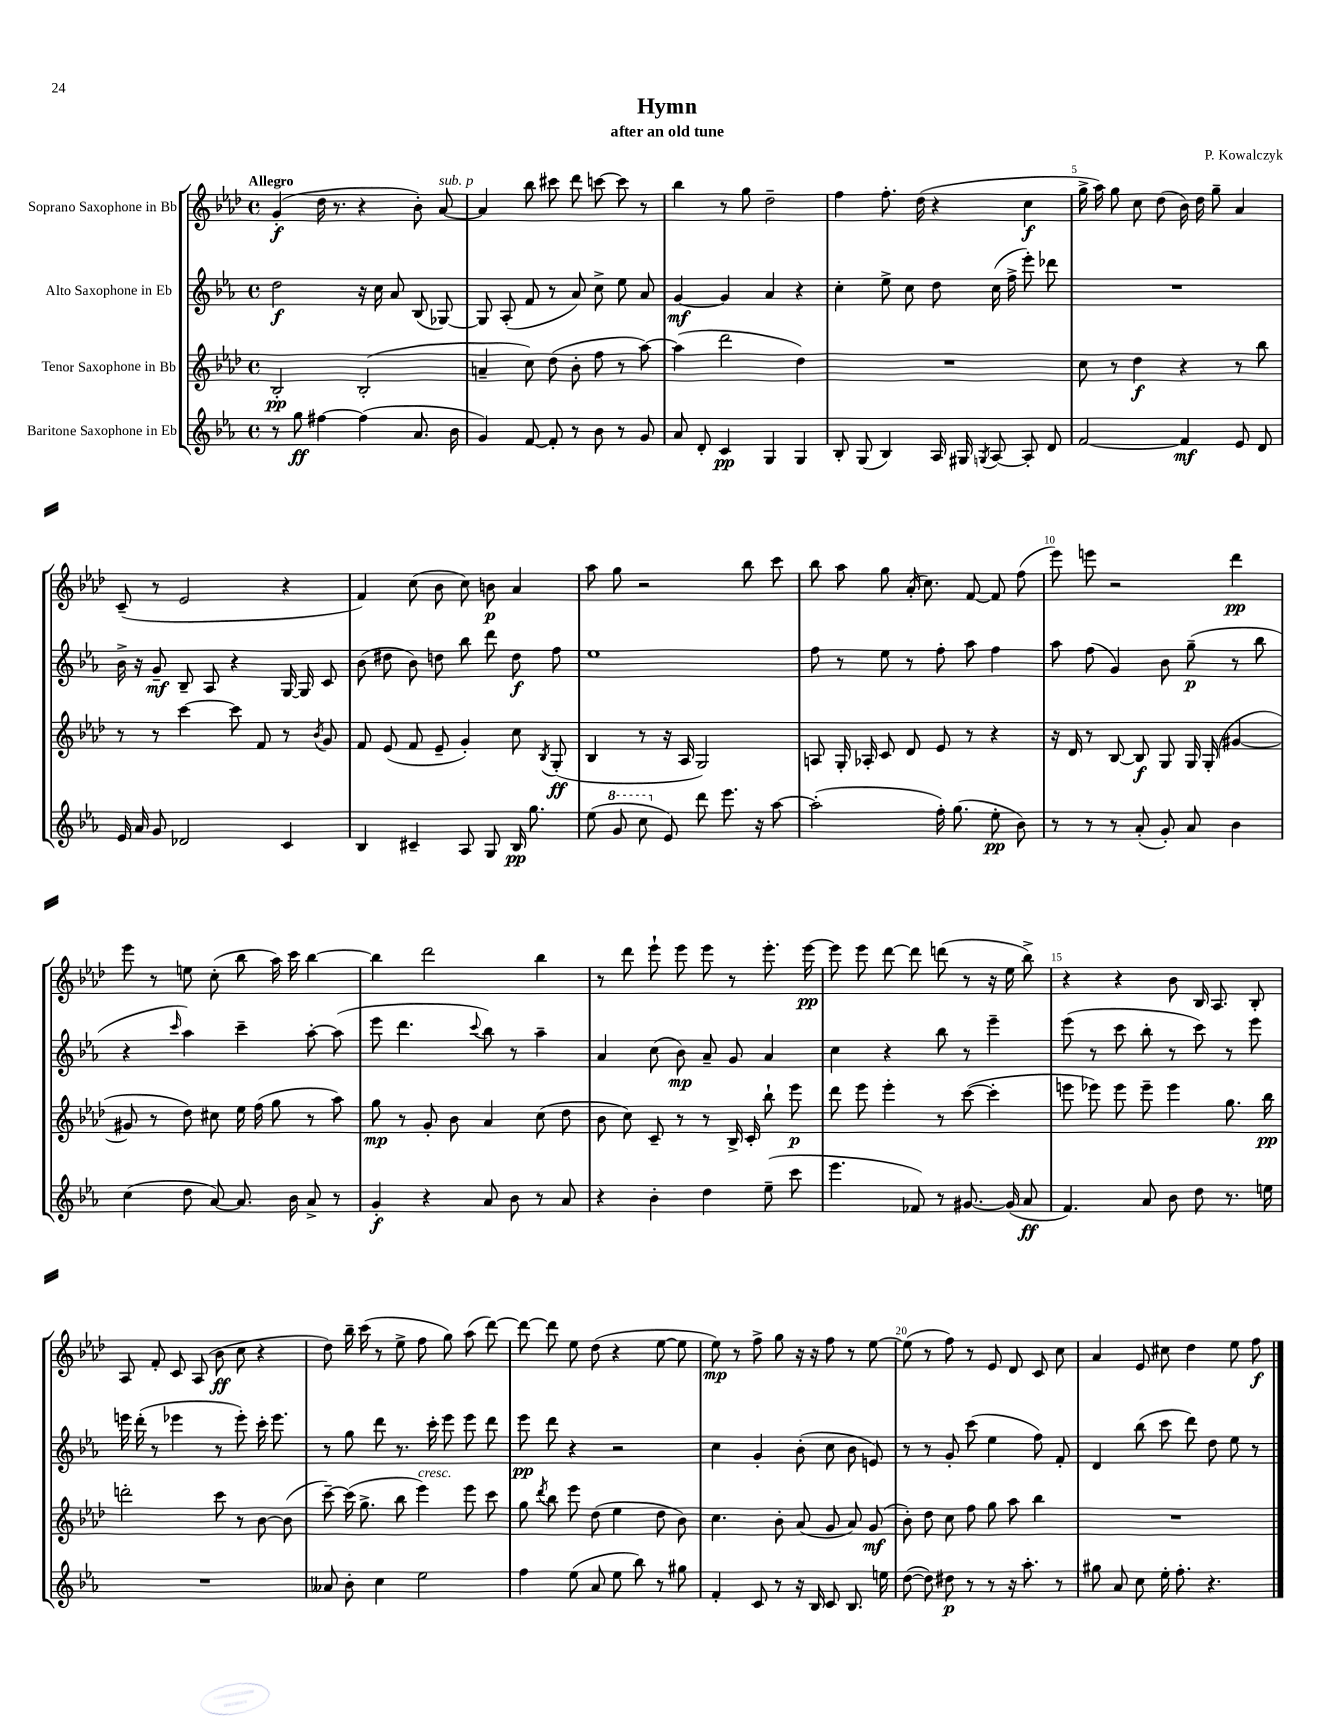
\header { title = "Hymn" composer = "P. Kowalczyk" subtitle = "after an old tune" }
<<
\new StaffGroup <<
\new Staff = "s0" \with { instrumentName = "Soprano Saxophone in Bb" } {
    \clef treble \key aes \major \defaultTimeSignature \time 4/4 \tempo "Allegro"
    \autoBeamOff g'4-.\f( des''16 r8. r4 bes'8-.) aes'8~^\markup { \italic "sub. p" } |
    aes'4 bes''8 cis'''8 des'''8 c'''8~ c'''8 r8 |
    bes''4 r8 g''8 des''2-- |
    f''4 f''8.-. des''16( r4 c''4\f |
    g''16-> aes''16) g''8 c''8 des''8( bes'16) des''16 g''8-- aes'4 |
    c'8--( r8 ees'2 r4 |
    f'4) c''8( bes'8 c''8) b'8\p aes'4 |
    aes''8 g''8 r2 bes''8 c'''8 |
    bes''8 aes''8 g''8 aes'16-.( c''8.) f'8~ f'8 f''8( |
    ees'''8) e'''8 r2 des'''4\pp |
    ees'''8 r8 e''8 c''8-.( bes''8 aes''16) c'''16 bes''4~ |
    bes''4 des'''2 bes''4 |
    r8 des'''8 ees'''8-! ees'''8 ees'''8 r8 ees'''8.-. ees'''16~\pp |
    ees'''8 ees'''8 des'''8~ des'''8 d'''8( r8 r16 ees''16 bes''8->) |
    r4 r4 bes'8 bes16 aes8. bes8-. |
    aes8 f'8-. c'8 aes8( bes'8\ff c''8 r4 |
    des''8) bes''16-- c'''16( r8 ees''8-> f''8 g''8) aes''8( des'''8~) |
    des'''8~ des'''8 ees''8 des''8( r4 ees''8~ ees''8 |
    ees''8\mp) r8 f''8-> g''8 r16 r16 f''8 r8 ees''8~ |
    ees''8( r8 f''8) r8 ees'8 des'8 c'8 c''8 |
    aes'4 ees'8 cis''8 des''4 ees''8 f''8\f \bar "|." |
}
\new Staff = "s1" \with { instrumentName = "Alto Saxophone in Eb" } {
    \clef treble \key ees \major \defaultTimeSignature \time 4/4
    \autoBeamOff d''2\f r16 c''16 aes'8 bes8( ges8~) |
    ges8 aes8-.( f'8 r8 aes'8) c''8-> ees''8 aes'8 |
    g'4~\mf g'4 aes'4 r4 |
    c''4-. ees''8-> c''8 d''8 c''16( f''16-> ees'''8-.) des'''8 |
    R1 |
    bes'16-> r16 g'8--\mf bes8-- aes8 r4 g16~ g16 c'8 |
    bes'8( dis''8 bes'8) d''8 bes''8 d'''8 d''8\f f''8 |
    ees''1 |
    f''8 r8 ees''8 r8 f''8-. aes''8 f''4 |
    aes''8 f''8( g'4) bes'8 g''8--\p( r8 bes''8 |
    r4 \grace { c'''16 } aes''4) c'''4-- aes''8~-. aes''8( |
    ees'''8 d'''4. \appoggiatura { c'''8 } bes''8) r8 aes''4-- |
    aes'4 c''8( bes'8\mp) aes'8-- g'8 aes'4 |
    c''4 r4 bes''8 r8 ees'''4-- |
    ees'''8( r8 c'''8 bes''8-. r8 c'''8) r8 ees'''8 |
    e'''16 d'''16-.( r8 ees'''4 r8 ees'''8-.) c'''16-. ees'''8. |
    r8 g''8 d'''8 r8. c'''16-. ees'''8 ees'''8 d'''8 |
    ees'''8\pp d'''8 r4 r2 |
    c''4 g'4-. bes'8-.( c''8 bes'8 e'8) |
    r8 r8 g'8-. c'''8( ees''4 f''8) f'8-. |
    d'4 bes''8( c'''8 d'''8) d''8 ees''8 r8 \bar "|." |
}
\new Staff = "s2" \with { instrumentName = "Tenor Saxophone in Bb" } {
    \clef treble \key aes \major \defaultTimeSignature \time 4/4
    \autoBeamOff bes2-.\pp bes2-.( |
    a'4-- c''8) des''8( bes'8-. f''8 r8 aes''8~) |
    aes''4( des'''2 des''4) |
    R1 |
    c''8 r8 des''4\f r4 r8 bes''8 |
    r8 r8 c'''4~ c'''8 f'8 r8 \acciaccatura { bes'8 } g'8 |
    f'8 ees'8( f'8 ees'8-- g'4-.) c''8 \acciaccatura { bes8 } g8-.\ff( |
    bes4 r8 r16 aes16 g2) |
    a8 g16-. aes16-. c'8 des'8 ees'8 r8 r4 |
    r16 des'16 r8 bes8~ bes8\f g8 g16 g16-.( gis'4~ |
    gis'8 r8 des''8) cis''8 ees''16 f''16( g''8 r8 aes''8) |
    g''8\mp r8 g'8-. bes'8 aes'4 c''8( des''8 |
    bes'8 c''8) c'8-- r8 r8 bes16-> c'16-. bes''8-! ees'''8\p |
    des'''8 ees'''8 ees'''4-. r8 c'''8~( c'''4-. |
    e'''8 ees'''8) ees'''8 ees'''8-- ees'''4 g''8. bes''16\pp |
    d'''2-. c'''8 r8 bes'8~ bes'8( |
    c'''8~--) c'''16( g''8.-> bes''8 ees'''4^\markup { \italic "cresc." }) ees'''8 c'''8 |
    g''8 \acciaccatura { des'''8 } bes''8 ees'''8 des''8( ees''4 des''8 bes'8) |
    c''4. bes'8-. aes'8( g'8 aes'8) g'8\mf( |
    bes'8-.) des''8 c''8 f''8 g''8 aes''8 bes''4 |
    R1 \bar "|." |
}
\new Staff = "s3" \with { instrumentName = "Baritone Saxophone in Eb" } {
    \clef treble \key ees \major \defaultTimeSignature \time 4/4
    \autoBeamOff r8 g''8\ff fis''4~ fis''4( aes'8. bes'16 |
    g'4) f'8~ f'8-. r8 bes'8 r8 g'8 |
    aes'8 d'8-. c'4\pp g4 g4 |
    bes8-. g8( bes4) aes16 gis16 \acciaccatura { g8 } aes8~ aes8-. d'8 |
    f'2~ f'4\mf ees'8 d'8 |
    ees'16 aes'16 g'8 des'2 c'4 |
    bes4 cis'4-- aes8 g8 bes16\pp g''8. |
    ees''8( \ottava #1 g''8 c'''8 \ottava #0 ees'8) d'''8 ees'''8. r16 aes''8~ |
    aes''2-.( f''16-.) g''8.( ees''8-.\pp bes'8) |
    r8 r8 r8 aes'8-.( g'8-.) aes'8 bes'4 |
    c''4( d''8 aes'8~) aes'8. bes'16 aes'8-> r8 |
    g'4-.\f r4 aes'8 bes'8 r8 aes'8 |
    r4 bes'4-. d''4 ees''8--( c'''8 |
    ees'''4. fes'8) r8 gis'8.~ gis'16( aes'8\ff |
    f'4.) aes'8 bes'8 d''8 r8. e''16 |
    R1 |
    aeses'8 bes'8-. c''4 ees''2 |
    f''4 ees''8( aes'8 ees''8 bes''8) r8 gis''8 |
    f'4-. c'8 r8 r16 bes16 c'8 bes8. e''16 |
    d''8~( d''8) dis''8\p r8 r8 r16 aes''8.-. r8 |
    gis''8 aes'8 c''8 ees''16-. f''8.-. r4. \bar "|." |
}
>>
>>
\layout { \context { \Score \override BarNumber.break-visibility = ##(#f #t #t) barNumberVisibility = #(every-nth-bar-number-visible 5) } }
